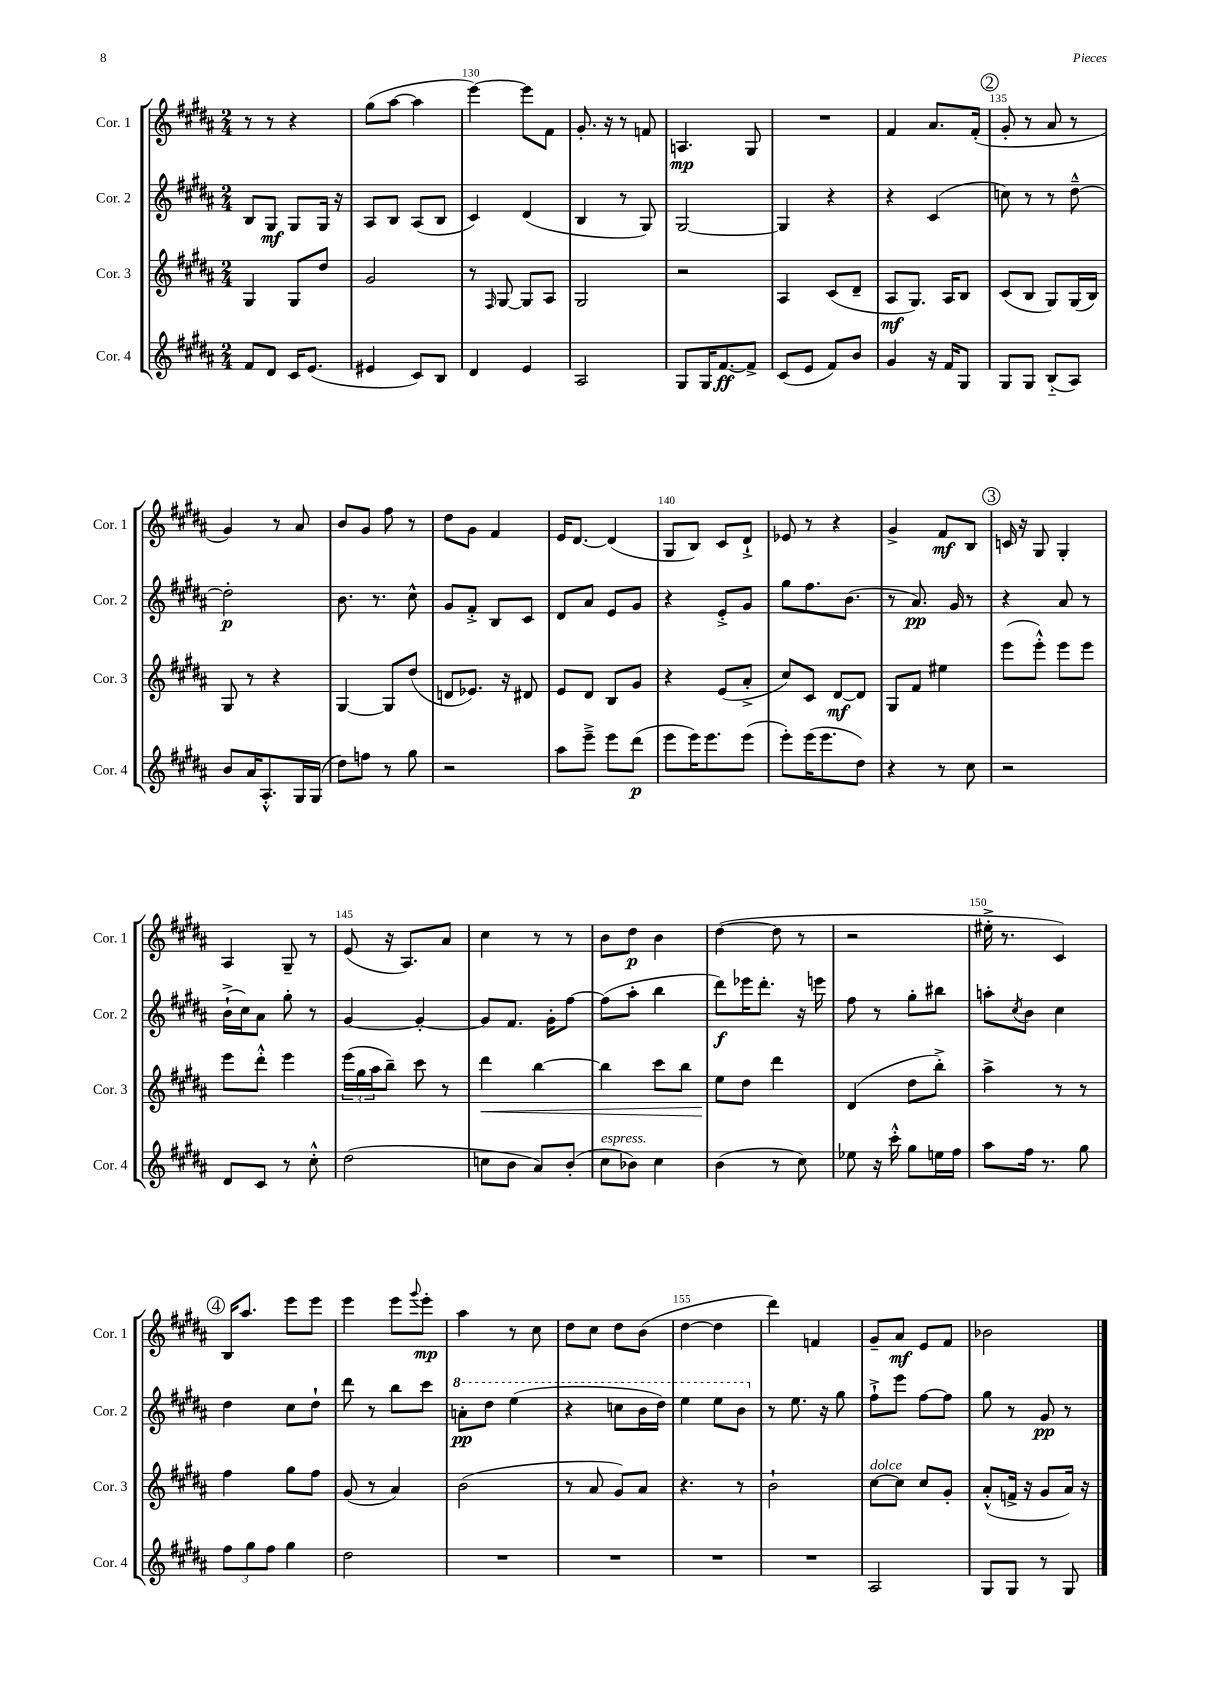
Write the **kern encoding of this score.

**kern	**dynam	**kern	**dynam	**kern	**dynam	**kern	**dynam
*part4	*part4	*part3	*part3	*part2	*part2	*part1	*part1
*staff4	*staff4	*staff3	*staff3	*staff2	*staff2	*staff1	*staff1
*I"Cor. 4	*	*I"Cor. 3	*	*I"Cor. 2	*	*I"Cor. 1	*
*I'Cor. 4	*	*I'Cor. 3	*	*I'Cor. 2	*	*I'Cor. 1	*
*clefG2	*	*clefG2	*	*clefG2	*	*clefG2	*
*k[f#c#g#d#a#]	*	*k[f#c#g#d#a#]	*	*k[f#c#g#d#a#]	*	*k[f#c#g#d#a#]	*
*M2/4	*	*M2/4	*	*M2/4	*	*M2/4	*
=128	=128	=128	=128	=128	=128	=128	=128
8f#/L	.	4G#/	.	8B/L	.	8r	.
8d#/J	.	.	.	8G#/J	mf	8r	.
16c#/KL	.	8G#/L	.	8G#/L	.	4r	.
(8.e/J	.	.	.	.	.	.	.
.	.	8dd#/J	.	16G#/Jk	.	.	.
.	.	.	.	16r	.	.	.
=129	=129	=129	=129	=129	=129	=129	=129
4e#X/	.	2g#/	.	8A#/L	.	(8gg#\L	.
.	.	.	.	8B/J	.	[8aa#\J	.
8c#/L)	.	.	.	(8A#/L	.	4aa#\]	.
8B/J	.	.	.	8B/J	.	.	.
=130	=130	=130	=130	=130	=130	=130	=130
4d#/	.	8r	.	4c#/)	.	[4eee\)	.
.	.	16qqF#/	.	.	.	.	.
.	.	[8G#/	.	.	.	.	.
4e/	.	8G#/L]	.	(4d#/	.	8eee\L]	.
.	.	8A#/J	.	.	.	8f#\J	.
=131	=131	=131	=131	=131	=131	=131	=131
2A#/	.	2G#/	.	4B/	.	8.g#'/	.
.	.	.	.	.	.	16r	.
.	.	.	.	8r	.	8r	.
.	.	.	.	8G#/)	.	8fn/	.
=132	=132	=132	=132	=132	=132	=132	=132
8G#/L	.	2r	.	[2G#/	.	4.An/	mp
16G#/K	.	.	.	.	.	.	.
[8.f#/	ff	.	.	.	.	.	.
8f#^/J]	.	.	.	.	.	8G#/	.
=133	=133	=133	=133	=133	=133	=133	=133
(8c#/L	.	4A#/	.	4G#/]	.	2r	.
8e/J	.	.	.	.	.	.	.
8f#/L)	.	(8c#/L	.	4r	.	.	.
8b/J	.	8d#~/J	.	.	.	.	.
=134	=134	=134	=134	=134	=134	=134	=134
4g#/	.	8A#/L	mf	4r	.	4f#/	.
.	.	8.G#/J)	.	.	.	.	.
16r	.	.	.	(4c#/	.	8.a#/L	.
16f#/KL	.	16A#/KL	.	.	.	.	.
8G#/J	.	8B/J	.	.	.	.	.
.	.	.	.	.	.	(16f#'/Jk	.
!!LO:REH:place=s1:t=2
=135	=135	=135	=135	=135	=135	=135	=135
8G#/L	.	(8c#/L	.	8ccn\)	.	8g#'/	.
8G#/J	.	8B/J	.	8r	.	8r	.
(8B/L	.	8G#/L)	.	8r	.	8a#/	.
8A#/J)	.	(16G#/L	.	[8dd#~^^\	.	8r	.
.	.	16B/JJ)	.	.	.	.	.
!!LO:LB:g=z
=136	=136	=136	=136	=136	=136	=136	=136
8b/L	.	8G#/	.	2dd#'\]	p	4g#/)	.
16a#/K	.	8r	.	.	.	.	.
8.A#'^^/	.	.	.	.	.	.	.
.	.	4r	.	.	.	8r	.
16G#/L	.	.	.	.	.	8a#/	.
(16G#/JJ	.	.	.	.	.	.	.
=137	=137	=137	=137	=137	=137	=137	=137
8dd#\L)	.	[4G#/	.	8.b\	.	8b/L	.
8ffn\J	.	.	.	.	.	8g#/J	.
.	.	.	.	8.r	.	.	.
8r	.	8G#/L]	.	.	.	8ff#\	.
8gg#\	.	(8dd#/J	.	8cc#^^\	.	8r	.
=138	=138	=138	=138	=138	=138	=138	=138
2r	.	8dn/L	.	8g#/L	.	8dd#\L	.
.	.	8.e-X/J)	.	8f#'^/J	.	8g#\J	.
.	.	.	.	8B/L	.	4f#/	.
.	.	16r	.	.	.	.	.
.	.	8d#X/	.	8c#/J	.	.	.
=139	=139	=139	=139	=139	=139	=139	=139
8aa#\L	.	8e/L	.	8d#/L	.	16e/KL	.
.	.	.	.	.	.	[8.d#/J	.
8eee~^\J	.	8d#/J	.	8a#/J	.	.	.
8eee\L	.	8B/L	.	8e/L	.	(4d#/]	.
(8ddd#\J	p	8g#/J	.	8g#/J	.	.	.
=140	=140	=140	=140	=140	=140	=140	=140
8eee\L	.	4r	.	4r	.	8G#/L	.
16eee\K)	.	.	.	.	.	8B/J)	.
8.eee\	.	.	.	.	.	.	.
.	.	(8e/L	.	8e'^/L	.	8c#/L	.
(8eee\J	.	8a#'^/J	.	8g#/J	.	8d#`^/J	.
=141	=141	=141	=141	=141	=141	=141	=141
8eee'\L)	.	8cc#/L)	.	8gg#\L	.	8e-X/	.
(16eee\K	.	8c#/J	.	8.ff#\	.	8r	.
8.eee\	.	.	.	.	.	.	.
.	.	[8d#/L	mf	.	.	4r	.
.	.	.	.	(8.b\J	.	.	.
8dd#\J)	.	8d#/J]	.	.	.	.	.
=142	=142	=142	=142	=142	=142	=142	=142
4r	.	8G#/L	.	8r	.	4g#^/	.
.	.	8f#/J	.	8.a#/)	pp	.	.
8r	.	4ee#X\	.	.	.	8f#/L	mf
.	.	.	.	16g#/	.	.	.
8cc#\	.	.	.	8r	.	8B/J	.
!!LO:REH:place=s1:t=3
=143	=143	=143	=143	=143	=143	=143	=143
2r	.	(8eee\L	.	4r	.	16cn/	.
.	.	.	.	.	.	16r	.
.	.	8eee'^^\J)	.	.	.	8G#/	.
.	.	8eee\L	.	8a#/	.	4G#'/	.
.	.	8eee\J	.	8r	.	.	.
!!LO:LB:g=z
=144	=144	=144	=144	=144	=144	=144	=144
8d#/L	.	8eee\L	.	(16b`^\LL	.	4A#/	.
.	.	.	.	16cc#\J)	.	.	.
8c#/J	.	8ddd#'^^\J	.	8a#\J	.	.	.
8r	.	4eee\	.	8gg#'\	.	8G#~/	.
8cc#'^^\	.	.	.	8r	.	8r	.
=145	=145	=145	=145	=145	=145	=145	=145
(2dd#\	.	(24eee\LL	.	[4g#/	.	(8e/	.
.	.	24gg#\	.	.	.	.	.
.	.	24aa#\J	.	.	.	.	.
.	.	8bb~\J)	.	.	.	16r	.
.	.	.	.	.	.	8.A#/L)	.
.	.	8ccc#\	.	4g#'/_	.	.	.
.	.	8r	.	.	.	8a#/J	.
=146	=146	=146	=146	=146	=146	=146	=146
!	!	!	!LO:HP:b	!	!	!	!
8ccn\L	.	4ddd#\	<	8g#/L]	.	4cc#\	.
8b\J	.	.	.	8.f#/J	.	.	.
8a#/L)	.	[4bb\	.	.	.	8r	.
.	.	.	.	16g#'\KL	.	.	.
(8b'/J	.	.	.	[8ff#\J	.	8r	.
=147	=147	=147	=147	=147	=147	=147	=147
!LO:TX:a:i:t=espress.	!	!	!	!	!	!	!
8cc#\L	.	4bb\]	.	(8ff#\L]	.	8b\L	.
8b-X\J)	.	.	.	8aa#'\J	.	8dd#\J	p
4cc#\	.	8ccc#\L	.	4bb\	.	4b\	.
.	.	8bb\J	.	.	.	.	.
=148	=148	=148	=148	=148	=148	=148	=148
(4b\	.	8ee\L	.	8ddd#\L)	f	([4dd#\	.
.	.	8dd#\J	[	16eee-X\K	.	.	.
.	.	.	.	8.ddd#'\J	.	.	.
8r	.	4ddd#\	.	.	.	8dd#\]	.
8cc#\)	.	.	.	16r	.	8r	.
.	.	.	.	16eeen\	.	.	.
=149	=149	=149	=149	=149	=149	=149	=149
8ee-X\	.	(4d#/	.	8ff#\	.	2r	.
16r	.	.	.	8r	.	.	.
16ccc#'^^\	.	.	.	.	.	.	.
8gg#\L	.	8dd#\L	.	8gg#'\L	.	.	.
16een\L	.	8bb'^\J)	.	8bb#X\J	.	.	.
16ff#\JJ	.	.	.	.	.	.	.
=150	=150	=150	=150	=150	=150	=150	=150
8aa#\L	.	4aa#^\	.	8aan'\L	.	16ee#X'^\	.
.	.	.	.	.	.	8.r	.
.	.	.	.	8qcc#/	.	.	.
16ff#\Jk	.	.	.	8b\J	.	.	.
8.r	.	.	.	.	.	.	.
.	.	8r	.	4cc#\	.	4c#/)	.
8gg#\	.	8r	.	.	.	.	.
!!LO:LB:g=z
!!LO:REH:place=s1:t=4
=151	=151	=151	=151	=151	=151	=151	=151
12ff#\L	.	4ff#\	.	4dd#\	.	16B/KL	.
.	.	.	.	.	.	8.aa#/J	.
12gg#\	.	.	.	.	.	.	.
12ff#\J	.	.	.	.	.	.	.
4gg#\	.	8gg#\L	.	8cc#\L	.	8eee\L	.
.	.	8ff#\J	.	8dd#`\J	.	8eee\J	.
=152	=152	=152	=152	=152	=152	=152	=152
2dd#\	.	(8g#/	.	8ddd#\	.	4eee\	.
.	.	8r	.	8r	.	.	.
.	.	4a#/)	.	8bb\L	.	8eee\L	.
.	.	.	.	.	.	8qqggg#/	.
.	.	.	.	8ccc#\J	.	8eee'\J	mp
=153	=153	=153	=153	=153	=153	=153	=153
*	*	*	*	*8va	*	*	*
2r	.	(2b\	.	8aan'\L	pp	4aa#\	.
.	.	.	.	8ddd#\J	.	.	.
.	.	.	.	(4eee\	.	8r	.
.	.	.	.	.	.	8cc#\	.
=154	=154	=154	=154	=154	=154	=154	=154
2r	.	8r	.	4r	.	8dd#\L	.
.	.	8a#/	.	.	.	8cc#\J	.
.	.	8g#/L)	.	8cccn\L	.	8dd#\L	.
.	.	8a#/J	.	16bb\L	.	(8b\J	.
.	.	.	.	16ddd#\JJ)	.	.	.
=155	=155	=155	=155	=155	=155	=155	=155
2r	.	4.r	.	4eee\	.	[4dd#\	.
.	.	.	.	8eee\L	.	4dd#\]	.
.	.	8r	.	8bb\J	.	.	.
=156	=156	=156	=156	=156	=156	=156	=156
*	*	*	*	*X8va	*	*	*
2r	.	2b`\	.	8r	.	4ddd#\)	.
.	.	.	.	8.ee\	.	.	.
.	.	.	.	.	.	4fn/	.
.	.	.	.	16r	.	.	.
.	.	.	.	8gg#\	.	.	.
=157	=157	=157	=157	=157	=157	=157	=157
!	!	!LO:TX:a:i:t=dolce	!	!	!	!	!
2A#/	.	[8cc#\L	.	8ff#`^\L	.	8g#~/L	.
.	.	8cc#\J]	.	8eee\J	.	8a#/J	mf
.	.	8cc#/L	.	[8ff#\L	.	8e/L	.
.	.	8g#'/J	.	8ff#\J]	.	8f#/J	.
=158	=158	=158	=158	=158	=158	=158	=158
8G#/L	.	(8a#'^^/L	.	8gg#\	.	2b-X\	.
8G#/J	.	16fn^/Jk	.	8r	.	.	.
.	.	16r	.	.	.	.	.
8r	.	8g#/L	.	8g#/	pp	.	.
8G#/	.	16a#/Jk)	.	8r	.	.	.
.	.	16r	.	.	.	.	.
==	==	==	==	==	==	==	==
*-	*-	*-	*-	*-	*-	*-	*-
